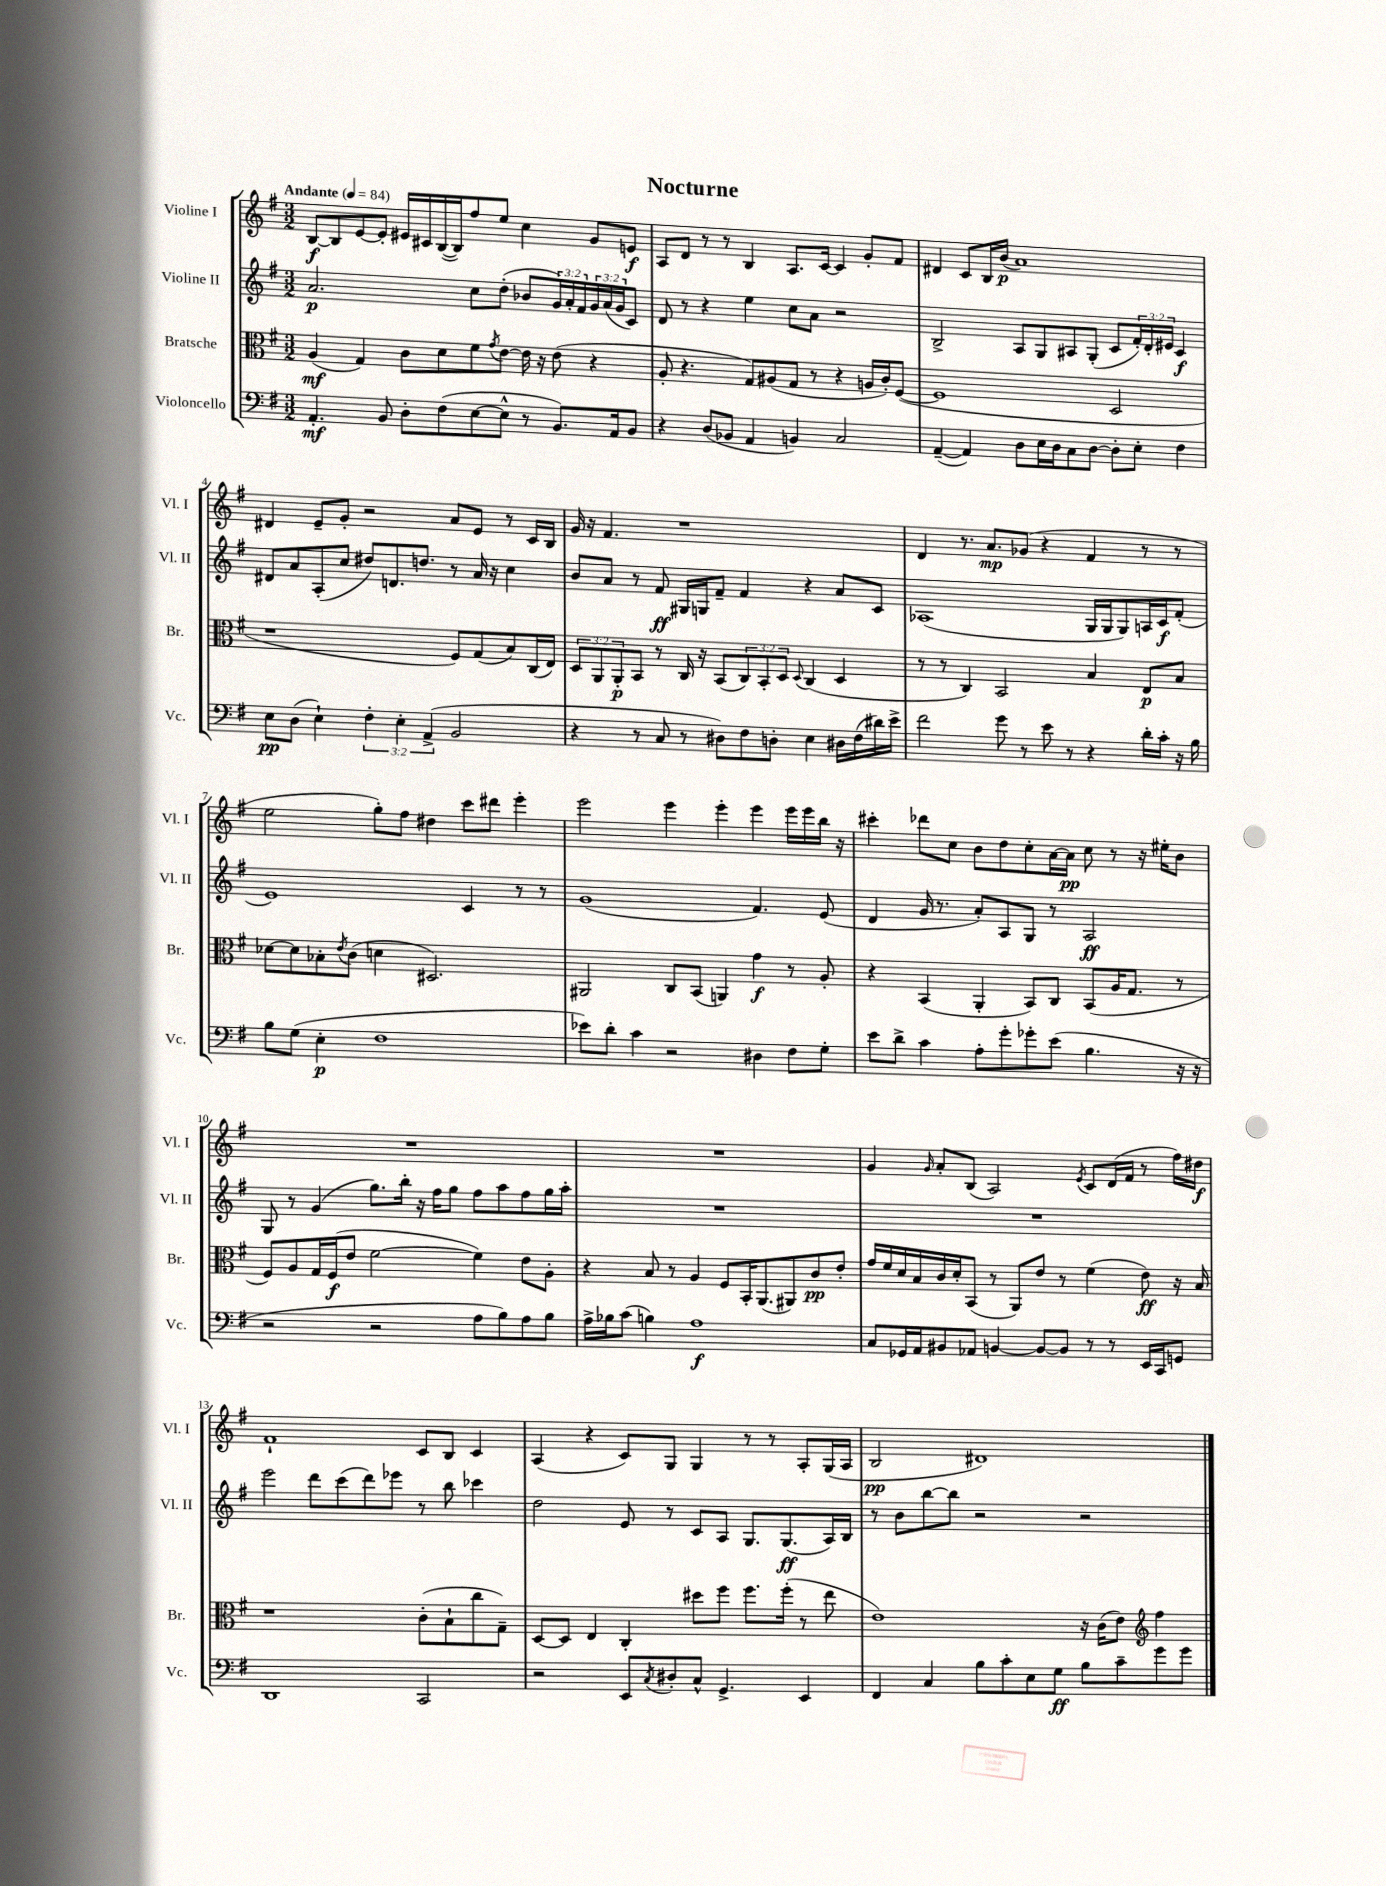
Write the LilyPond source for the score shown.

\header { title = "Nocturne" }
<<
\new StaffGroup <<
\new Staff = "s0" \with { instrumentName = "Violine I" shortInstrumentName = "Vl. I" } {
    \clef treble \key g \major \numericTimeSignature \time 3/2 \tempo "Andante" 4 = 84
    b8~\f b8 e'8~ e'8-. eis'16 cis'16 b16~( b16) fis''8 e''8 c''4 g'8 e'8\f |
    a8 d'8 r8 r8 b4 a8. c'16~ c'4 g'8-. fis'8 |
    dis'4 c'8 b16 b'16\p( a'1) |
    dis'4 e'8-- g'8-. r2 a'8 e'8 r8 c'16 b16 |
    g'16 r16 fis'4. r1 |
    d'4 r8. a'8.\mp ges'8( r4 fis'4 r8 r8 |
    e''2 g''8-.) fis''8 dis''4 c'''8 dis'''8 e'''4-. |
    e'''2 e'''4 e'''4-. e'''4 e'''16 e'''16 b''16 r16 |
    cis'''4-. des'''8 c''8 b'8 d''8 c''8-. a'16~ a'16\pp c''8 r8 r16 eis''16-. b'8 |
    R1. |
    R1. |
    g'4 \grace { g'16 } a'8-. b8( a2) \acciaccatura { e'8 } c'8 d'16( fis'16 r8 fis''16) dis''16\f |
    fis'1-! c'8 b8 c'4 |
    a4( r4 c'8) g8 g4 r8 r8 a8-. g16( a16 |
    b2\pp dis'1) \bar "|." |
}
\new Staff = "s1" \with { instrumentName = "Violine II" shortInstrumentName = "Vl. II" } {
    \clef treble \key g \major \numericTimeSignature \time 3/2 \override Staff.TupletNumber.text = #tuplet-number::calc-fraction-text
    a'2.\p c''8 d''8-.( bes'8 \tuplet 3/2 { g'16) a'16-. fis'16 } \tuplet 3/2 { g'16 a'16( g'16 } c'8) |
    d'8 r8 r4 e''4 c''8 a'8 r2 |
    b2-> a8 g8 ais8 g8-.( c'8 \tuplet 3/2 { fis'16-.) d'16-. eis'16 } c'4\f |
    dis'8 a'8 a8-.( c''8 dis''8) d'8. d''8. r8 a'16 r16 c''4 |
    b'8 a'8 r8 fis'8\ff gis16 g16 fis'8-- fis'4 r4 a'8 c'8 |
    aes1( g16 g16 g8) a16 c'16\f fis'8-.( |
    e'1) c'4 r8 r8 |
    g'1( fis'4.) e'8( |
    d'4 g'16 r8. a'8-.) a8 g8 r8 a2\ff |
    g8 r8 g'4( g''8.) b''16-. r16 fis''16 g''8 fis''8 a''8 fis''8 g''16 a''16-. |
    R1. |
    R1. |
    e'''2 d'''8 c'''8( d'''8) ees'''8 r8 b''8 ces'''4 |
    d''2 e'8 r8 c'8 a8 g8. g8.\ff( a16) b16 |
    r8 b'8 b''8~ b''8 r2 r2 \bar "|." |
}
\new Staff = "s2" \with { instrumentName = "Bratsche" shortInstrumentName = "Br." } {
    \clef alto \key g \major \numericTimeSignature \time 3/2 \override Staff.TupletNumber.text = #tuplet-number::calc-fraction-text
    a4\mf( g4) c'8 d'8 fis'8 \acciaccatura { g'8 } e'8~ e'16 r16 e'8( r4 |
    a8-. r4. g8) ais8( g8 r8 r4 a16 c'16-.) fis8~( |
    fis1 d2 |
    r1 fis8) g8( b8) c16( e16) |
    \tuplet 3/2 { d8 a,8 a,8-.\p } b,8 r8 c16 r16 b,8( \tuplet 3/2 { c8) b,8-. d8 } \appoggiatura { d8 } c4( d4 |
    r8 r8 c4) b,2 b4 e8\p b8 |
    des'8~ des'8 bes8-. \acciaccatura { e'8 } c'8( d'4 dis2.) |
    ais,2 c8 b,8( a,4) g'4\f r8 a8-. |
    r4 b,4( a,4-. b,8) c8 b,8( a16 g8. r8 |
    fis8) a8 g16 fis16\f( e'8 fis'2~ fis'4) e'8 a8-. |
    r4 b8 r8 a4 fis8 b,16-. a,8.( ais,8) c'8\pp e'8-. |
    g'16 fis'16 d'16 b16 c'16 d'16-. b,8( r8 a,8) e'8 r8 fis'4( e'8\ff) r16 b16 |
    r1 c'8-.( b8-! c''8 g8--) |
    d8~ d8 e4 c4-. dis''8 fis''8 fis''8. fis''16-.( r8 e''8 |
    e'1) r16 c'16( e'8) \clef treble fis''4 \bar "|." |
}
\new Staff = "s3" \with { instrumentName = "Violoncello" shortInstrumentName = "Vc." } {
    \clef bass \key g \major \numericTimeSignature \time 3/2 \override Staff.TupletNumber.text = #tuplet-number::calc-fraction-text
    a,4.-.\mf b,8 d8-. fis8( e8~ e8-^ r8 b,8.) a,16 b,8 |
    r4 d8( bes,8 a,4 b,4) c2 |
    a,4~--( a,4) d8 e16 d16 c8 d8~ d8-. e8-. fis4 |
    e8\pp d8( e4-!) \tuplet 3/2 { fis4-. e4-. a,4->( } b,2 |
    r4 r8 c8 r8 dis8) fis8 d8-. e4 dis16 fis16( dis'16) e'16-> |
    fis'2 g'8 r8 e'8 r8 r4 d'16-. c'16-. r16 b16 |
    b8 g8( e4-.\p fis1 |
    ees'8) d'8-. c'4 r2 dis4 fis8 g8-. |
    e'8 d'8-> c'4 a8-. g'8-. ges'8-. e'8( b4. r16 r16 |
    r2 r2 a8 b8) a8 b8 |
    a16-> bes16 c'8( b4) a1\f |
    c8 ges,16 a,16 bis,8 aes,8 b,4~ b,8~ b,8 r8 r8 e,16 c,16 g,8 |
    d,1 c,2 |
    r2 e,8 \acciaccatura { c8 } dis8-. c8-^ g,4.-> e,4 |
    fis,4 c4 b8 c'8-. e8 g8\ff b8 c'8-- g'8 g'8 \bar "|." |
}
>>
>>
